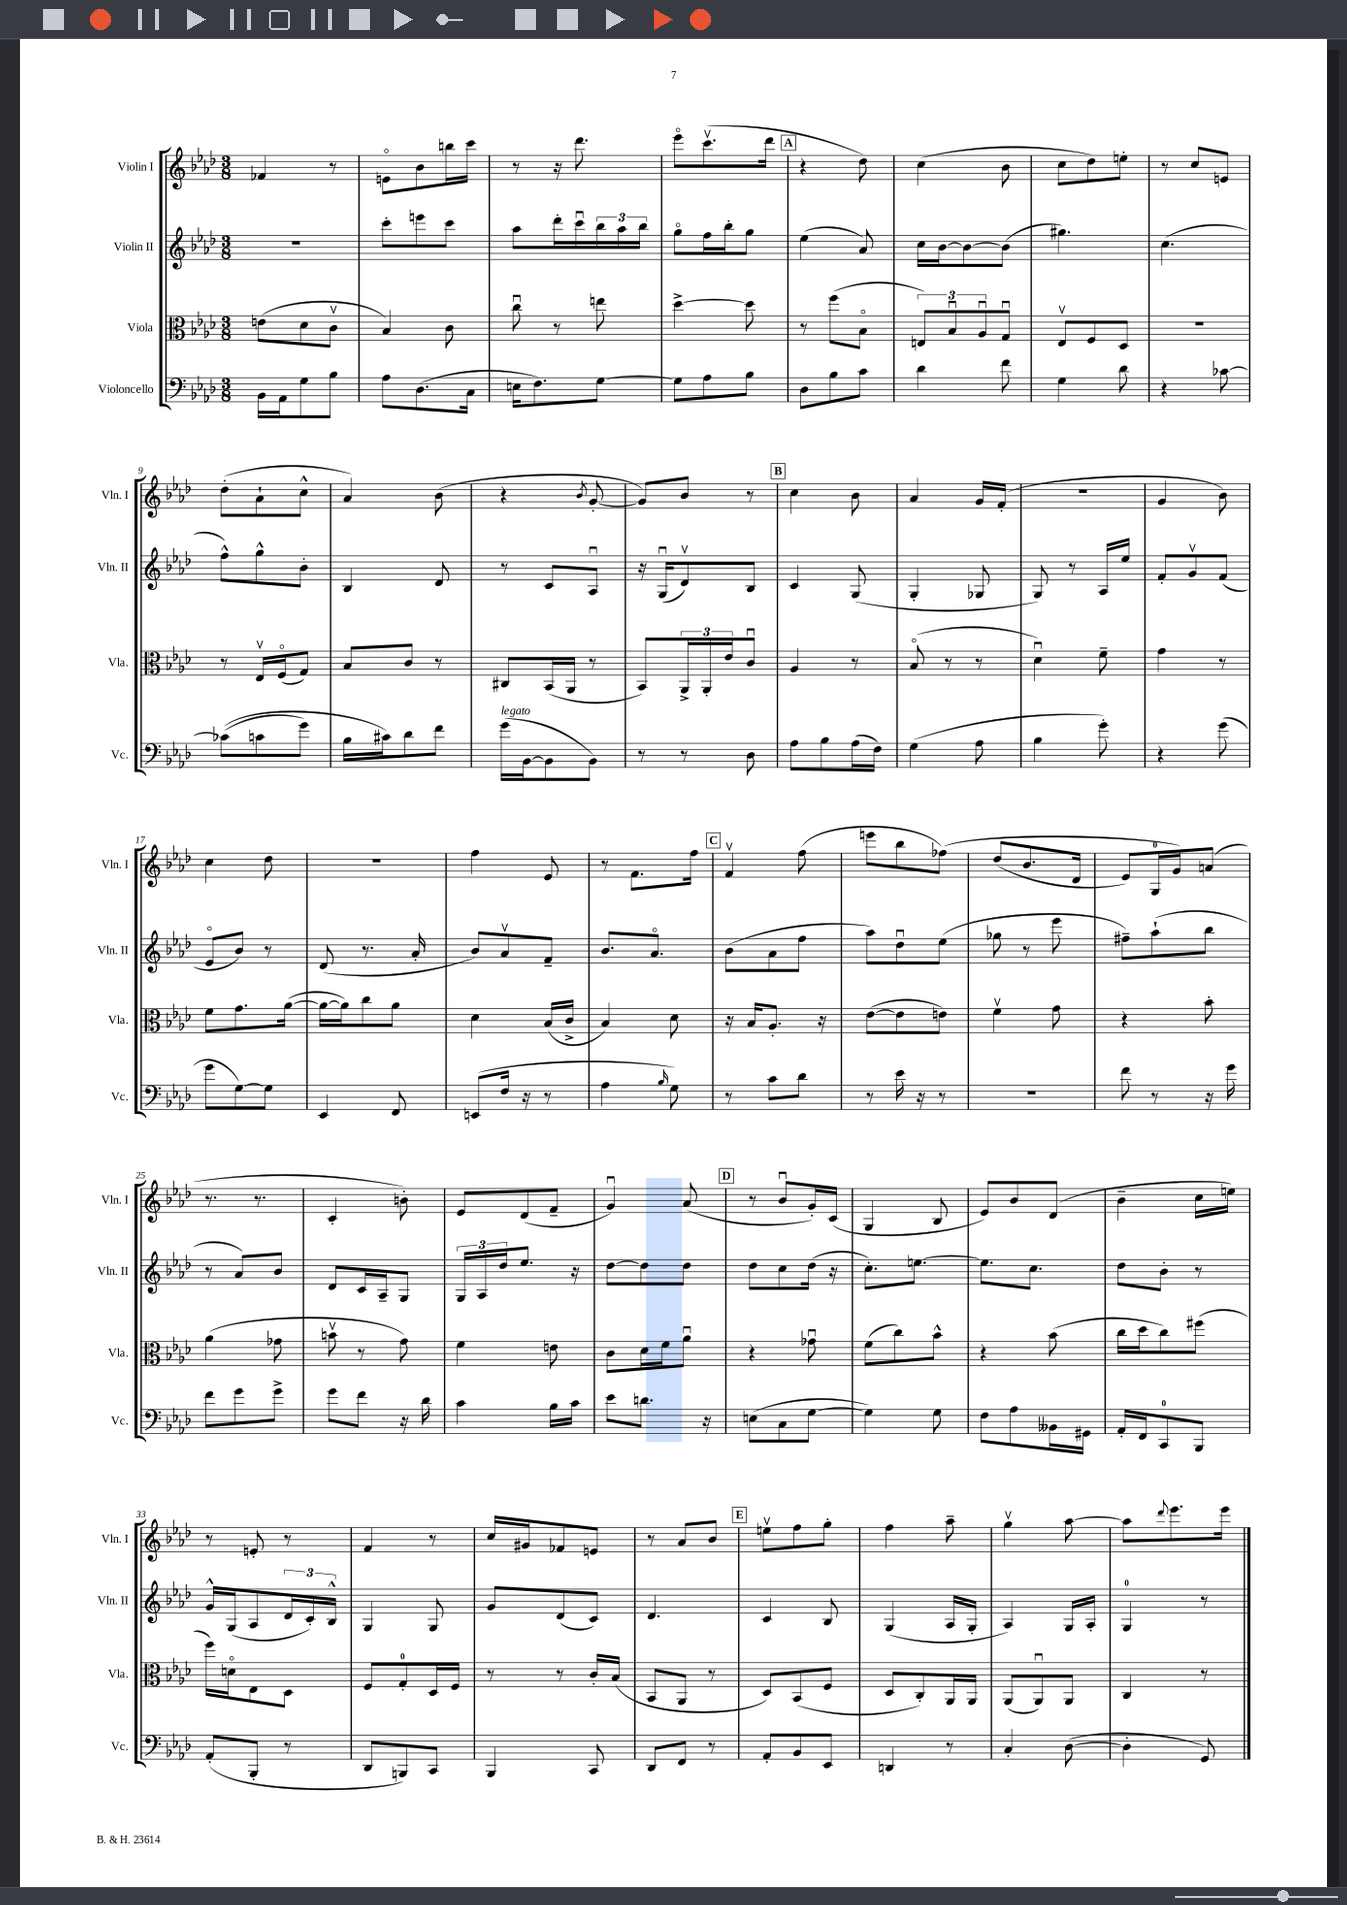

**kern	**kern	**kern	**kern
*staff4	*staff3	*staff2	*staff1
*clefF4	*clefC3	*clefG2	*clefG2
*k[b-e-a-d-]	*k[b-e-a-d-]	*k[b-e-a-d-]	*k[b-e-a-d-]
*M3/8	*M3/8	*M3/8	*M3/8
16BB-\LL	(8e\L	4.r	4f-/
16AA-\J	.	.	.
8G\	8d-\	.	.
8B-\J	8cv\J	.	8r
=	=	=	=
8A-\L	4B-/)	8ccc'\L	8eo\L
(8.D-\	.	8eee\	8b-\
.	8c\	8ccc\J	16bb\L
16C\Jk	.	.	16ccc\JJ
=	=	=	=
16E\LK	8ccu\	8aa-\L	8r
8.F\)	.	.	.
.	8r	16ddd-'\L	16r
.	.	16cccu\	8.ddd-\
[8G\J	8ee\	24bb-\	.
.	.	24aa-\	.
.	.	24bb-\JJ	.
=	=	=	=
8G\]L	[4dd-^\	8ggo\L	8eee-o\L
8A-\	.	16ff\L	(8.cccv\
.	.	16bb-'\J	.
8B-\J	8dd-\]	8gg\J	.
.	.	.	16ddd-\Jk
=	=	=	=
8D-\L	8r	(4ee-\	4r
8B-\	(8ff\L	.	.
8c\J	8B-o\J	8a-/)	8dd-\)
=	=	=	=
4d-\	12E/L)	16cc\LL	(4cc\
.	.	[16b-\J	.
.	12B-u/	.	.
.	.	8b-\_	.
.	12A-u/	.	.
8f\	8Gu/J	(8b-\]J	8b-\
=	=	=	=
4G\	8E-v/L	4.gg#\)	8cc\L
.	8F/	.	8dd-\)
8d-\	8D-/J	.	8ee'\J
=	=	=	=
4r	4.r	(4.cc\	8r
.	.	.	8cc/L
[8c-\	.	.	8e/J
=	=	=	=
&((8c-\]L	8r	8ff^^\L)	(8dd-'\L
8c\	16E-v/LL	8gg^^\	8a-`\
.	(16Fo/J	.	.
8g\J)	8G/J)	8b-'\J	8cc^^\J
=	=	=	=
16B-\LL	8B-/L	4B-/	4a-/)
16c#\J&)	.	.	.
8d-\	8c/J	.	.
8f\J	8r	8d-/	(8b-\
=	=	=	=
(16g\LL	8C#/L	8r	4r
[16BB-\J	.	.	.
8BB-\]	(16BB-/L	8c/L	.
.	16AA-/JJ	.	.
.	.	.	8qb-/
8BB-\J)	8r	8A-u/J	[8g'/
=	=	=	=
8r	8BB-/L)	16r	8g/]L)
.	.	(16Gu/LK	.
8r	24AA-^/L	8d-v/)	8b-/J
.	24AA-'/	.	.
.	24e-/J	.	.
8D-\	8cu/J	8B-/J	8r
=	=	=	=
8A-\L	4A-/	4c/	4cc\
8B-\	.	.	.
(16A-\L	8r	(8G/	8b-\
16F\JJ)	.	.	.
=	=	=	=
(4G\	(8B-o/	4G'/	4a-/
.	8r	.	.
8A-\	8r	8G-/	16g/LL
.	.	.	(16f'/JJ
=	=	=	=
4B-\	4d-u\)	8G/)	4.r
.	.	8r	.
8g'\)	8f~\	16A-/LL	.
.	.	16ee-/JJ	.
=	=	=	=
4r	4g\	8f'/L	4g/
.	.	8gv/	.
(8g\	8r	(8f/J	8b-\)
=	=	=	=
8g\L	8f\L	8e-o/L	4cc\
[8G\)	8.g\	8b-/J)	.
8G\]J	.	8r	8dd-\
.	([16a-\Jk	.	.
=	=	=	=
4EE-/	16a-\_LL	(8d-/	4.r
.	16a-\]J)	.	.
.	8cc\	8.r	.
8FF/	8a-\J	.	.
.	.	16a-'/	.
=	=	=	=
(8EE/L	4d-\	8b-/L)	4ff\
16F/Jk	.	8a-v/	.
16r	.	.	.
8r	(16B-/LL	8f~/J	8e-/
.	16c^/JJ	.	.
=	=	=	=
4A-\	4B-/)	8.b-/L	8r
.	.	.	8.f\L
.	.	8.a-o/J	.
16qqB-/	.	.	.
8G\)	8d-\	.	.
.	.	.	16ff\Jk
=	=	=	=
8r	16r	(8b-\L	4fv/
.	16B-/LK	.	.
8c\L	8.A-'/J	8a-\	.
8d-\J	.	8ff\J	(8ff\
.	16r	.	.
=	=	=	=
8r	([8e-\L	8aa-\L)	8eee\L
16e-\	8e-\]	8dd-u\	8bb-\
16r	.	.	.
8r	8e\J)	(8ee-\J	&(8ff-\J)
=	=	=	=
4.r	4fv\	8gg-\	(8dd-/L
.	.	8r	8.b-/
.	8g\	8eee-\	.
.	.	.	16d-/Jk
=	=	=	=
8f\	4r	8ff#~\L)	8e-/L)
8r	.	(8aa-`\	16G/L
.	.	.	16g/J&)
16r	8b-'\	8bb-\J	(8a/J
16g\	.	.	.
=	=	=	=
8f\L	(4a-\	8r	8.r
8g\	.	8a-/L)	.
.	.	.	8.r
8g^\J	8g-\	8b-/J	.
=	=	=	=
8g\L	8bv\	8d-/L	4c'/
8f\J	8r	16c/L	.
.	.	16A-~/J	.
16r	8g\)	8G/J	8b'\)
16d-\	.	.	.
=	=	=	=
4c\	4f\	24G/LL	8e-/L
.	.	24A-/	.
.	.	24dd-/J	.
.	.	8.ee-/J	(8d-/
16B-\LL	8e\	.	8f~/J
16c\JJ	.	16r	.
=	=	=	=
8e-\L	8c\L	[8dd-\L	4gu/)
8.d\J	16d-\L	8dd-\]	.
.	16f\J	.	.
.	8a-u\J	8dd-\J	(8a-/
16r	.	.	.
=	=	=	=
(8E\L	4r	8dd-\L	8r
8C\	.	8cc\	8b-u/L
[8G\J	8g-u\	(16dd-\Jk	16g'/L)
.	.	16r	(16c/JJ
=	=	=	=
4G\])	(8f\L	8.cc'\L)	4G/
.	8cc\)	.	.
.	.	[8.ee\J	.
8G\	8b-^^\J	.	8B-/
=	=	=	=
8F\L	4r	8.ee\]L	8e-/L)
8A-\	.	.	8b-/
.	.	8.cc\J	.
16BB--\L	(8b-\	.	(8d-/J
16GG#\JJ	.	.	.
=	=	=	=
16AA-'/LL	16cc\LL	8dd-\L	4b-~\
16FF/J	16dd-\J	.	.
8CC/	8cc\)	8b-'\J	.
8BBB-/J	(8ff#\J	8r	16cc\LL
.	.	.	16ee\JJ)
=	=	=	=
(8AA-'/L	16ff\LL)	16g^^/LL	8r
.	16do\J	(16G/J	.
8BBB-'/J	8E-\	8A-/	8e'/
8r	8D-\J	24d-/L	8r
.	.	24c'/)	.
.	.	24B-^^/JJ	.
=	=	=	=
8DD-/L	8F/L	4G/	4f/
8BBB/)	8G'/	.	.
8CC/J	16D-/L	8G/	8r
.	16F/JJ	.	.
=	=	=	=
4BBB-/	8r	8g/L	16cc/LL
.	.	.	16g#/J
.	8r	(8d-/	8f-/
8CC/	16c'/LL	8c/J)	8e/J
.	(16B-/JJ	.	.
=	=	=	=
8DD-/L	8BB-/L	4.d-/	8r
8FF/J	8AA-/J	.	8a-/L
8r	8r	.	8b-/J
=	=	=	=
8AA-'/L	8D-/L)	4c/	8eev\L
8BB-/	(8BB-/	.	8ff\
8EE-/J	8F/J	8B-/	8gg'\J
=	=	=	=
4DD/	8D-/L	(4G/	4ff\
.	8C'/)	.	.
8r	16AA-/L	16A-/LL	8aa-~\
.	16AA-/JJ	16G'/JJ	.
=	=	=	=
4C'/	(8AA-/L	4A-/)	4ggv\
.	8AA-u/)	.	.
([8D-\	8AA-/J	16G/LL	[8aa-\
.	.	16A-'/JJ	.
=	=	=	=
4D-'\]	4C/	4G/	8aa-\]L
.	.	.	8qqddd-/
.	.	.	8.eee-\
8GG/)	8r	8r	.
.	.	.	16eee-\Jk
==	==	==	==
*-	*-	*-	*-
